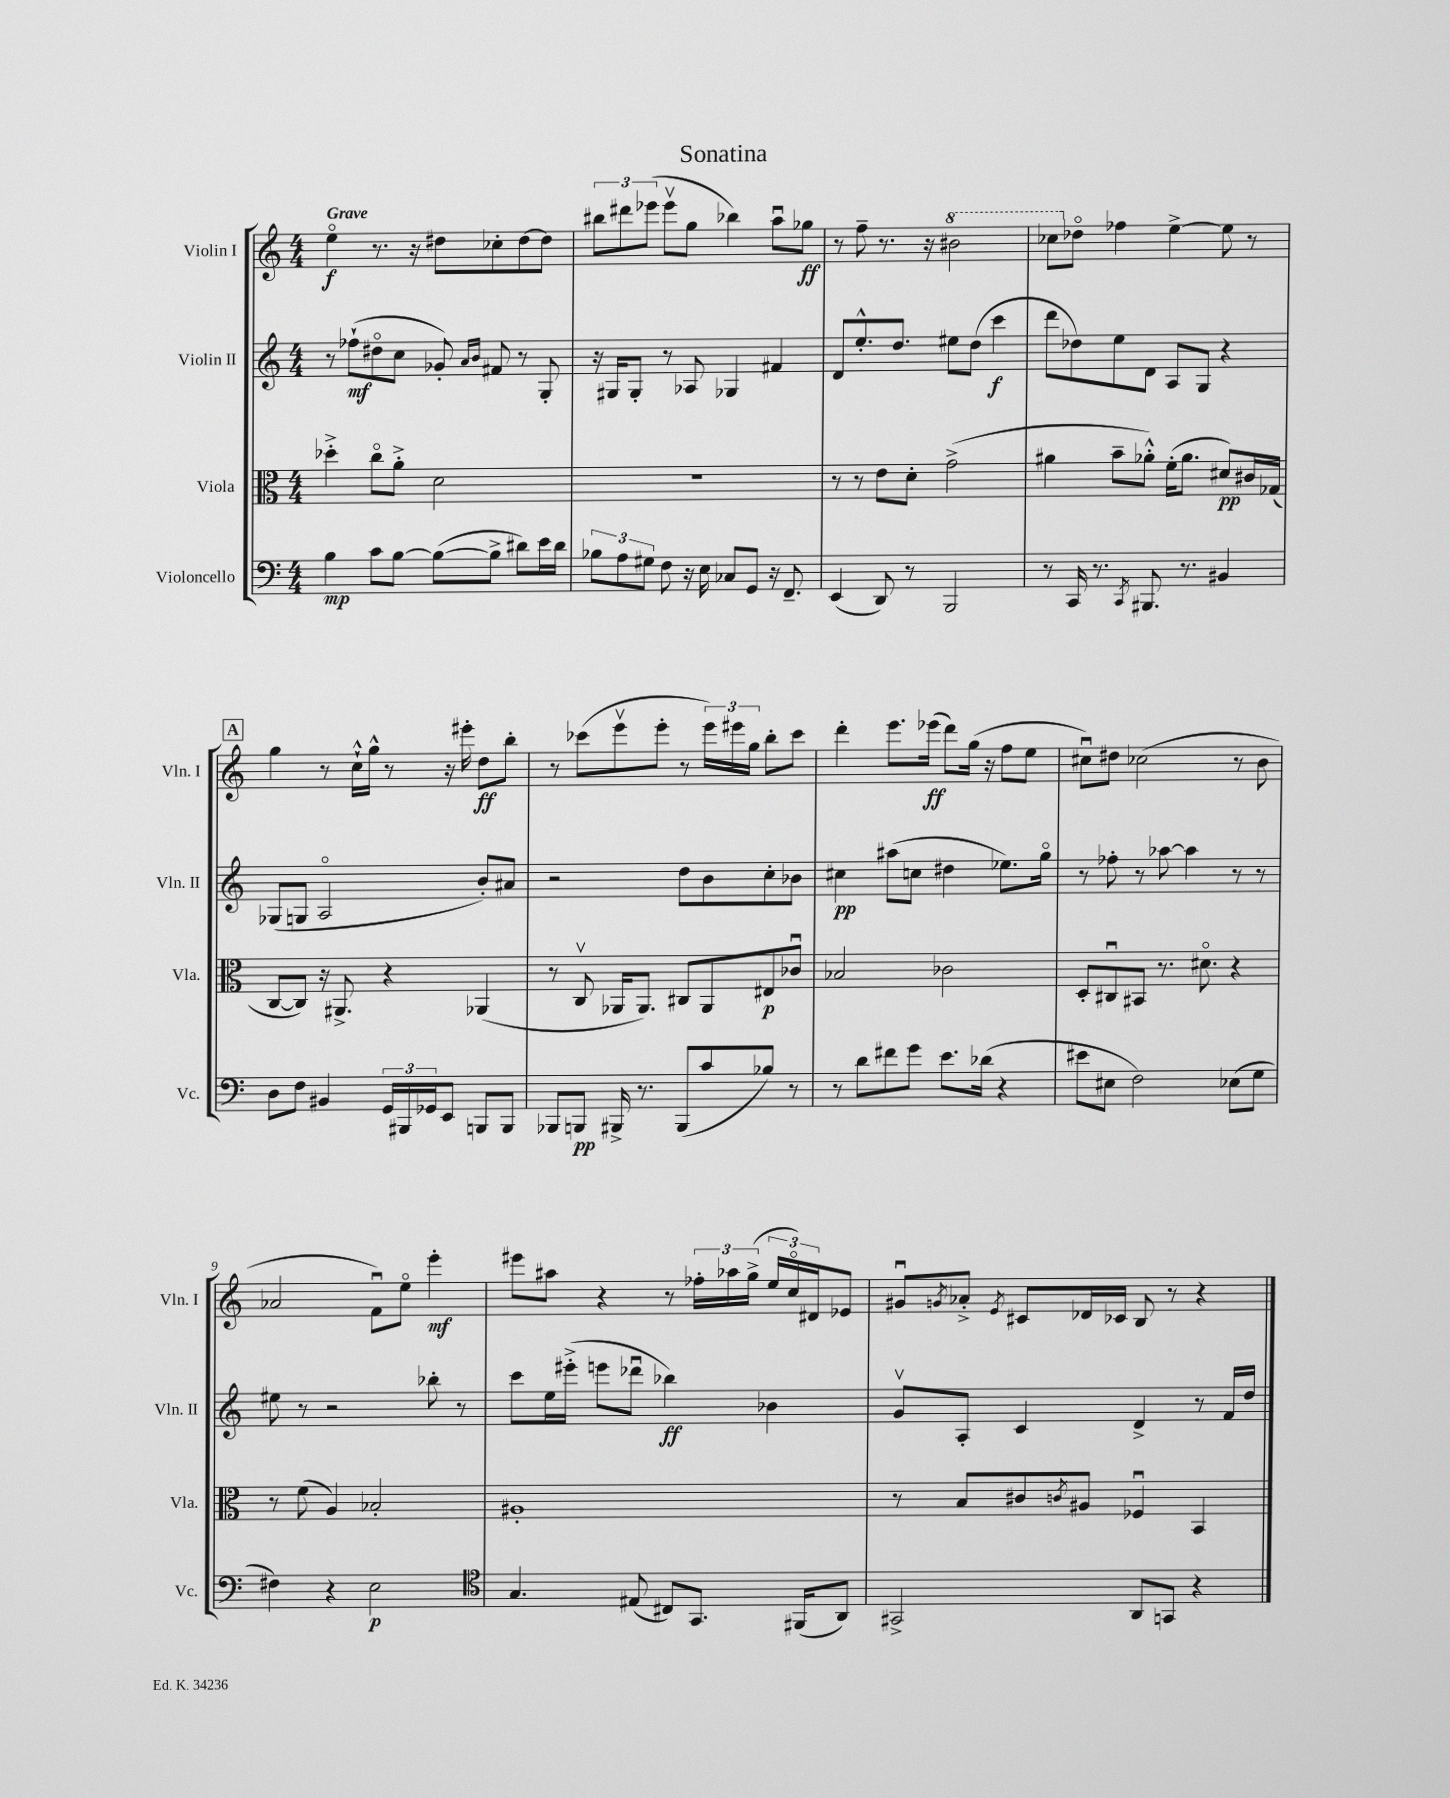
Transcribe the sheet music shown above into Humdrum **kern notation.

**kern	**kern	**kern	**kern
*staff4	*staff3	*staff2	*staff1
*clefF4	*clefC3	*clefG2	*clefG2
*k[]	*k[]	*k[]	*k[]
*M4/4	*M4/4	*M4/4	*M4/4
4B\	4dd-'^\	8r	4eeo\
.	.	(8ff-`\L	.
8c\L	8cco\L	8dd#o\	8.r
[8B\J	8a'^\J	8cc\J	.
.	.	.	16r
(8B\_L	2d\	8g-'/)	8dd#\L
.	.	16qqa/LL	.
.	.	16qqb/JJ	.
8B^\]J	.	8f#/	8cc-'\
8d#\L)	.	8r	[8dd#\
16e\L	.	8G'/	8dd#\]J
16d#\JJ	.	.	.
=	=	=	=
12B-\L	1r	16r	12bb#\L
.	.	16G#/LK	.
12A\	.	.	12ddd#\
.	.	8G#'/J	.
12G#\J	.	.	(12eee-\J
8F\	.	8r	8eee-v\L
16r	.	8A-/	8gg\J
16E\	.	.	.
8C-/L	.	4G-/	4bb-\)
8GG/J	.	.	.
16r	.	4f#/	8aau\L
8.FF~/	.	.	.
.	.	.	8gg-\J
=	=	=	=
(4EE/	8r	8d/L	8r
.	8r	8.ee'^^/	8ff~\
8DD/)	8e\L	.	8.r
.	.	8.dd/J	.
8r	8d'\J	.	.
.	.	.	16r
2BBB/	(2g^\	8ee#\L	2bb#\
.	.	(8dd\J	.
.	.	4ccc\	.
=	=	=	=
8r	4a#\	8ddd\L	8ccc-\L
16CC/	.	8dd-\)	8dd-o\J
8.r	.	.	.
.	8b~\L	8ee\	4ff-\
8qCC/	.	.	.
8.BBB#/	8a-'^^\J)	8d\J	.
.	(16f'\LK	8A/L	[4ee^\
8.r	8.a-\J	.	.
.	.	8G/J	.
4BB#/	8d#/L)	4r	8ee\]
.	16c#/L	.	8r
.	(16G-/JJ	.	.
=	=	=	=
8D\L	[8C/L	(8G-/L	4gg\
8F\J	8C/]J)	8G/J	.
4BB#/	16r	2Ao/	8r
.	8.AA#^/	.	.
.	.	.	16cc`^^\LL
.	.	.	16gg^^\JJ
24GG/LL	4r	.	8r
24BBB#/	.	.	.
24GG-/J	.	.	.
8EE/J	.	.	16r
.	.	.	16eee#'\
8BBB/L	(4AA-/	8b'/L)	8dd\L
8BBB/J	.	8a#/J	8bb'\J
=	=	=	=
8BBB-/L	8r	2r	8r
8BBB/J	8Cv/	.	(8ccc-\L
16BBB#^/	16AA-/LK	.	8eeev\
8.r	8.AA-/J)	.	.
.	.	.	8eee'\J
(8BBB#/L	8C#/L	8dd\L	8r
8c/	8AA-/	8b\	24eee\LL)
.	.	.	24eee#\
.	.	.	24gg\JJ
8B-/J)	8E#/	8cc'\	8bb'\L
8r	8c-u/J	8b-\J	8ccc-\J
=	=	=	=
8r	2B-/	4cc#\	4ddd'\
8d\L	.	.	.
8f#\	.	(8aa#\L	8.eee\L
8g\J	.	8cc\J	.
.	.	.	(16eee-\Jk
8.e\L	2c-\	4dd#\	8ddd\L)
.	.	.	(16gg\Jk
(16d-\Jk	.	.	16r
4r	.	8.ee-\L)	8ff\L
.	.	.	8ee\J
.	.	16ggo\Jk	.
=	=	=	=
8e#\L	8D'/L	8r	8cc#u\L)
8E#\J	8C#u/	8ff-'\	8dd#\J
2F\)	8BB#/J	8r	(2cc-\
.	8.r	[8aa-\	.
.	.	4aa-\]	.
.	8.d#o\	.	.
(8E-\L	4r	8r	8r
8G\J	.	8r	8b\
=	=	=	=
4F#\)	8r	8ee#\	2a-/
.	(8f\	8r	.
4r	4A/)	2r	.
2E\	2B-'/	.	8fu\L)
.	.	.	8eeo\J
.	.	8bb-'\	4eee'\
.	.	8r	.
=	=	=	=
*clefC4	*	*	*
4.G/	1A#'	8ccc\L	8eee#\L
.	.	16ee\L	8aa#\J
.	.	(16eee#'^\JJ	.
.	.	8eee\L	4r
(8E#/	.	8ddd-u\J	.
8C#/L)	.	4bb-\)	8r
8.GG/J	.	.	24ff-'\LL
.	.	.	24aa-\
.	.	.	(24gg^\JJ
.	.	4b-\	24ee/LL
.	.	.	24cco/)
(16FF#/LK	.	.	.
.	.	.	24d#/J
8AA/J)	.	.	8e-/J
=	=	=	=
2GG#^/	8r	8gv/L	8g#u/L
.	.	.	8qg/
.	8B/L	8A'/J	8a-'^/J
.	.	.	8qe/
.	8c#/	4c/	8c#/L
.	8qc/	.	.
.	8A#/J	.	16d-/L
.	.	.	16c-/JJ
8AA/L	4F-u/	4d^/	8B/
8GG/J	.	.	8r
4r	4BB/	8r	4r
.	.	16f/LL	.
.	.	16dd/JJ	.
==	==	==	==
*-	*-	*-	*-
